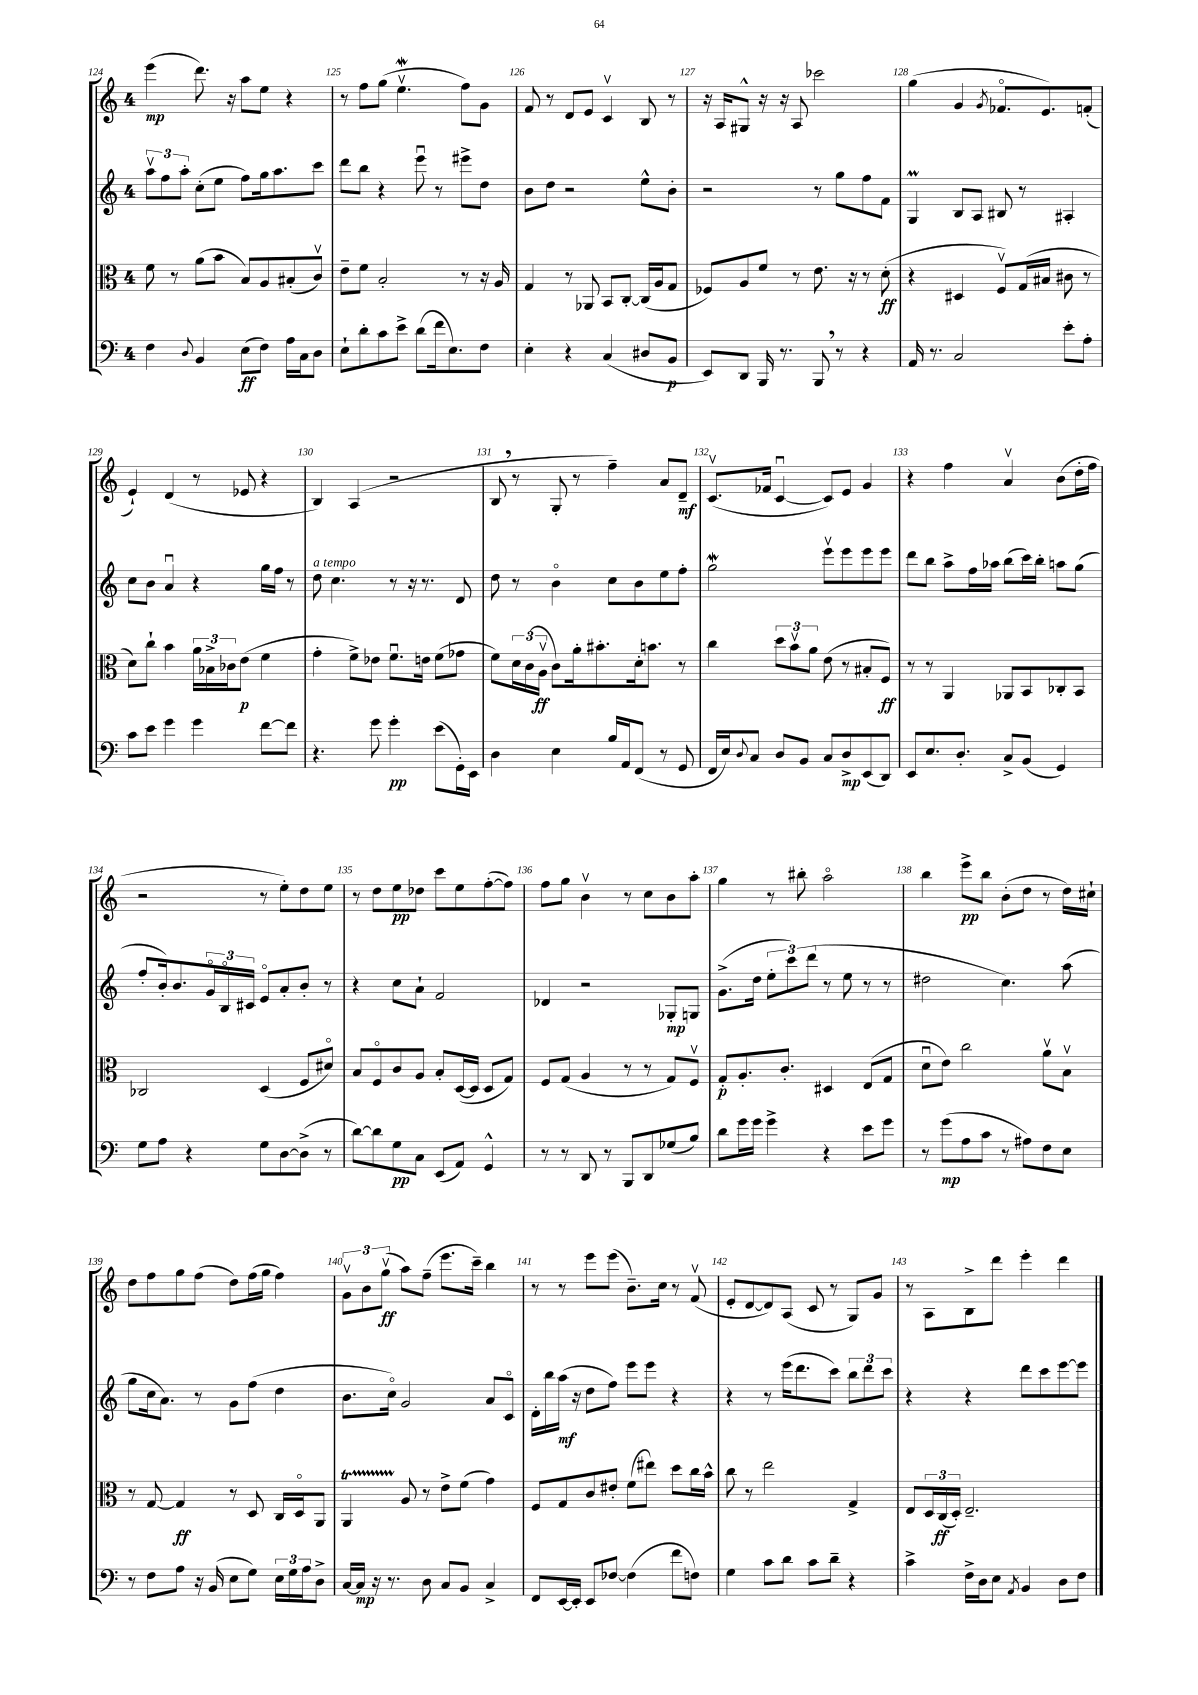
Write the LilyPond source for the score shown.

<<
\new StaffGroup <<
\new Staff = "s0" {
    \clef treble \key c \major \once \override Staff.TimeSignature.style = #'single-digit \time 4/4
    e'''4\mp( d'''8.) r16 a''8 e''8 r4 |
    r8 f''8 g''8( e''4.\upbow\mordent f''8) g'8 |
    f'8 r8 d'8 e'8 c'4\upbow b8 r8 |
    r16 a16 gis8-^ r16 r16 a8 ces'''2 |
    g''4( g'4 \acciaccatura { g'8 } fes'8.\flageolet e'8.) f'8-.( |
    e'4-!) d'4( r8 ees'8 r4 |
    b4) a4( r2 |
    b8 \breathe r8 g8-. r8 f''4--) a'8 d'8--\mf |
    c'8.\upbow( fes'16 c'4~\downbow c'8) e'8 g'4 |
    r4 f''4 a'4\upbow b'8( d''16-. f''16 |
    r2 r8 e''8-.) d''8 e''8 |
    r8 d''8 e''8\pp des''8 c'''8 e''8 f''8~-.( f''8) |
    f''8 g''8 b'4\upbow r8 c''8 b'8 a''8-. |
    g''4 r8 bis''8-. a''2\flageolet |
    b''4 e'''8->\pp b''8 b'8-.( d''8 r8 d''16) cis''16-! |
    d''8 f''8 g''8 f''8( d''8) f''16( g''16 f''4) |
    \tuplet 3/2 { g'8\upbow b'8 g''8\upbow\ff( } a''8) f''8--( e'''8. c'''16--) b''4 |
    r8 r8 e'''8 e'''8( b'8.--) c''16 r8 f'8\upbow( |
    e'8-. d'8~ d'8) a8( c'8 r8 g8) g'8 |
    r8 a8 b8-> d'''8 e'''4-. d'''4 \bar "|." |
}
\new Staff = "s1" {
    \clef treble \key c \major \once \override Staff.TimeSignature.style = #'single-digit \time 4/4
    \tuplet 3/2 { a''8\upbow f''8 a''8-. } c''8-.( e''8 f''8) g''16 a''8. c'''8 |
    d'''8 b''8 r4 e'''8\downbow r8 eis'''8-> d''8 |
    b'8 d''8 r2 e''8-^ b'8-. |
    r2 r8 g''8 f''8 f'8 |
    g4\prall b8 a8 bis8 r8 ais4-. |
    c''8 b'8 a'4\downbow r4 g''16 f''16 r8 |
    d''8^\markup { \italic "a tempo" } c''4. r8 r16 r8. d'8 |
    d''8 r8 b'4\flageolet c''8 b'8 e''8 f''8-. |
    g''2\mordent e'''8\upbow e'''8 e'''8 e'''8 |
    d'''8 b''8 a''8-> f''16 aes''16 b''8( c'''16) b''16-. a''8 g''8( |
    f''8-. b'16-.) b'8. \tuplet 3/2 { g'16\flageolet b16\flageolet cis'16 } e'8\flageolet a'8-. b'8-. r8 |
    r4 c''8 a'8-! f'2 |
    des'4 r2 ges8-.\mp g8 |
    g'8.->( d''16 \tuplet 3/2 { e''8-. c'''8) d'''8( } r8 e''8 r8 r8 |
    dis''2 c''4.) a''8( |
    g''8 c''16 a'8.) r8 g'8 f''8( d''4 |
    b'8. c''16\flageolet) g'2 a'8 c'8\flageolet |
    d'16-. b''16 a''16\mf( r16 d''8 f''8) e'''8 e'''8 r4 |
    r4 r8 e'''16( d'''8. c'''8) \tuplet 3/2 { b''8 d'''8 c'''8 } |
    r4 r4 d'''8 c'''8 e'''8~ e'''8 \bar "|." |
}
\new Staff = "s2" {
    \clef alto \key c \major \once \override Staff.TimeSignature.style = #'single-digit \time 4/4
    f'8 r8 a'8( b'8 b8) a8 bis8-.( c'8\upbow) |
    e'8-- f'8 b2-. r8 r16 a16 |
    g4 r8 aes,8 b,8 c8~-. c16( a16 g8 |
    fes8) a8 f'8 r8 e'8. r16 r8 d'8-.\ff( |
    r4 dis4 f8\upbow) g16( bis16 cis'8 r8 |
    d'8) c''8-! b'4 \tuplet 3/2 { a'16 bes16-> ces'16 } e'8\p( f'4 |
    g'4-. f'8->) ees'8 f'8.\downbow e'16 f'8( ges'8 |
    f'8) \tuplet 3/2 { d'16 c'16( a16\upbow\ff } c'8) a'16-. bis'8.-. d'16-. b'8. r8 |
    c''4 \tuplet 3/2 { d''8 b'8\upbow a'8 } e'8( r8 bis8-. f8\ff) |
    r8 r8 a,4 aes,8 b,8 ces8-. b,8 |
    ces2 d4( f8 dis'8\flageolet) |
    b8 f8\flageolet c'8 a8 b8-. d16~( d16 d8 g8) |
    f8 g8( a4 r8 r8 g8) f8\upbow |
    g8-.\p a8.-. c'8.-. dis4 e8( g8 |
    d'8\downbow e'8) c''2 a'8\upbow b8\upbow |
    r8 g8~ g4\ff r8 d8 c16 d16\flageolet a,8 |
    a,4\startTrillSpan a8\stopTrillSpan r8 e'8-> f'8( g'4) |
    f8 g8 c'8 eis'8-. f'8( eis''8) d''8 c''16 b'16-^ |
    c''8 r8 e''2 g4-> |
    e8 \tuplet 3/2 { d16 c16\ff( d16-.) } e2.-- \bar "|." |
}
\new Staff = "s3" {
    \clef bass \key c \major \once \override Staff.TimeSignature.style = #'single-digit \time 4/4
    f4 \appoggiatura { d8 } b,4 e8\ff( f8) a16 c16 d8 |
    e8-! d'8-. c'8 e'8-> d'8( f'16 e8.) f8 |
    e4-. r4 c4( dis8 b,8\p |
    e,8) d,8 b,,16 r8. b,,8 \breathe r8 r4 |
    a,16 r8. c2 e'8-. a8-. |
    c'8 e'8 g'4 g'4 f'8~ f'8 |
    r4. g'8 g'4-.\pp e'8( g,16-.) e,16 |
    d4 e4 b16 a,16 f,8( r8 g,8 |
    f,16 e16) \appoggiatura { d8 } c8 d8 b,8 c8 d8->\mp e,8( d,8) |
    e,8 e8. d8.-. c8-> b,8( g,4) |
    g8 a8 r4 g8 d8~ d8->( r8 |
    d'8~) d'8 g8\pp c8 e,8( a,8) g,4-^ |
    r8 r8 d,8 r8 b,,8 d,8 ges8( b8) |
    d'8 g'16 g'16 g'4-> r4 e'8 g'8 |
    r8 g'8\mp( a8 c'8 r8 ais8) f8 e8 |
    r8 f8 a8 r16 b,16( e8 g8) \tuplet 3/2 { e16 g16 a16 } d8-> |
    c16~ c16\mp r16 r8. d8 c8 b,8 c4-> |
    f,8 e,16~ e,16-. e,8 fes8~ fes4( f'8 f8) |
    g4 c'8 d'8 c'8 d'8-- r4 |
    c'4-> f16-> d16 e8 \acciaccatura { a,8 } b,4 d8 f8 \bar "|." |
}
>>
>>
\layout { \context { \Score currentBarNumber = #124 \override BarNumber.break-visibility = ##(#f #t #t) barNumberVisibility = #all-bar-numbers-visible } }
